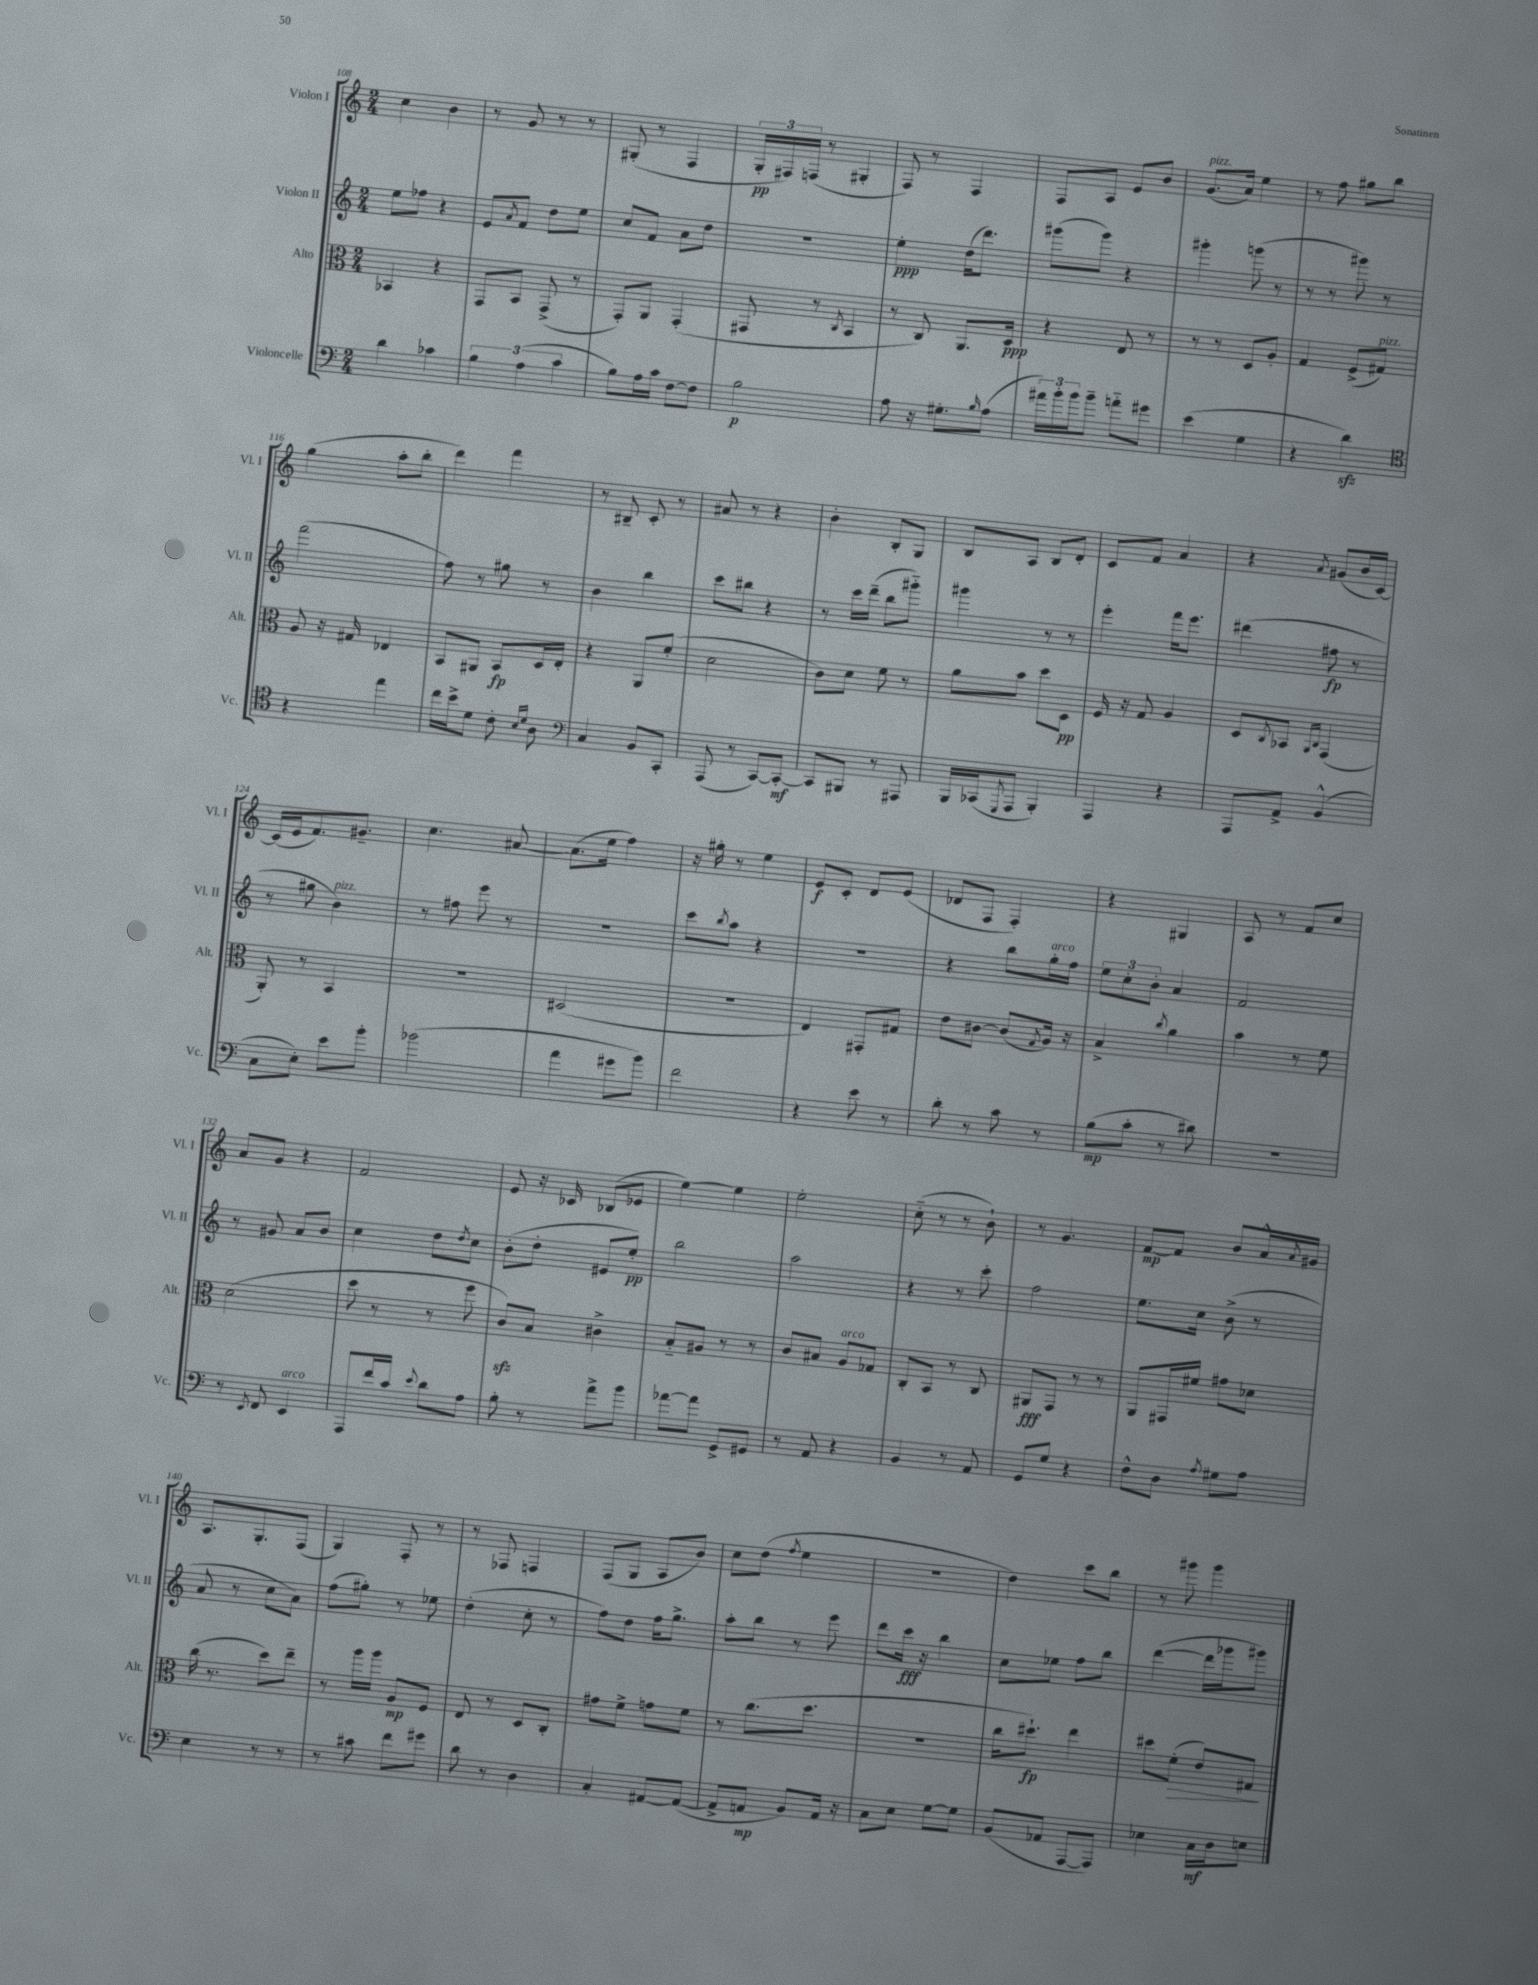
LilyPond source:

<<
\new StaffGroup <<
\new Staff = "s0" \with { instrumentName = "Violon I" shortInstrumentName = "Vl. I" } {
    \clef treble \key c \major \numericTimeSignature \time 2/4
    c''4 b'4 |
    r8 g'8 r8 r8 |
    gis8-.( r8 f4 |
    \tuplet 3/2 { g16-.\pp fis16) f16( } r8 gis4-. |
    f8) r8 f4 |
    f8 a8 e'8 b'8 |
    g'8.^\markup { \italic "pizz." }( a'16) e''4 |
    r8 f''8 gis''8 b''8 |
    g''4( a''8-. b''8-. |
    d'''4) f'''4 |
    r8 bis8-- c'8-. r8 |
    ais'8 r8 r4 |
    b'4-. b8-. g8 |
    b8 a8 b8 d'8-. |
    c'8 f'8 a'4 |
    r4 \acciaccatura { a'8 } gis'8( b'16 c'16~) |
    c'16( e'16 f'8.) gis'8.-- |
    c''4. ais'8~ |
    ais'8.( e''16 f''4) |
    r16 gis''16-. r8 e''4 |
    e'8\f c'8-. d'8 e'8( |
    des'8 f8 f4-.) |
    r4 gis4 |
    a8 r8 f'8 c''8 |
    a'8 g'8 r4 |
    f'2 |
    e'8 r16 ces'16 bes8( ees'8 |
    e''4~) e''4 |
    e''2-. |
    c''8-_( r8 r8 b'8-!) |
    r8 g'4. |
    f'8~\mp f'8 b'8 a'16-^ \acciaccatura { a'8 } gis'16 |
    a8. g8.-. f8( |
    g4) f8-. r8 |
    r8 fes8 f4 |
    f8( g8 a8 b'8) |
    c''8 d''8( \acciaccatura { f''8 } e''4 |
    r2 |
    d''4) c'''8 b''8 |
    r8 gis'''8 gis'''4 \bar "|." |
}
\new Staff = "s1" \with { instrumentName = "Violon II" shortInstrumentName = "Vl. II" } {
    \clef treble \key c \major \numericTimeSignature \time 2/4
    e''8 fes''8 r4 |
    e'8 \acciaccatura { a'8 } f'8 d''8 e''8 |
    c''8 f'8 a'8 d''8 |
    r2 |
    e''4-.\ppp d''16( d'''8.) |
    gis'''8( gis'''8) r4 |
    gis'''4-. g'''8( r8 |
    r8 r8 gis'''8) r8 |
    f'''2( |
    f''8) r8 gis''8 r8 |
    b'4 b''4 |
    c'''8 bis''8 r4 |
    r8 c'''16 d'''16--( b''8 gis'''8-_) |
    gis'''4 r8 r8 |
    e'''4-. f'''16 e'''8. |
    dis'''4( fis''8\fp r8 |
    r8 gis''8 b'4^\markup { \italic "pizz." }) |
    r8 fis''8 e'''8 r8 |
    r2 |
    c'''8 \acciaccatura { b''8 } a''8 r4 |
    r2 |
    r4 b''8 g''16-.^\markup { \italic "arco" } f''16 |
    \tuplet 3/2 { e''8 c''8-. b'8-. } a'4 |
    f'2 |
    r8 gis'8 a'8 b'8 |
    c''4 d''8 \acciaccatura { d''8 } c''8 |
    b'8-.( d''8-. eis'8 e''8-.\pp) |
    b''2 |
    a''2 |
    r4 r8 c'''8-. |
    f''2 |
    e''8. c''16 b'8->( r8 |
    a'8 r8 c''8 a'8) |
    f''8( gis''8-.) r8 ees''8 |
    d''4-.( c''8-. r8 |
    f''8) d''8 f''16 g''8.-> |
    a''8-. b''8 r8 e'''8 |
    d'''8 c'''16\fff r16 b''4 |
    c''8 ees''8 f''8 b''8 |
    d'''4~( d'''16 ges'''16 gis'''8) \bar "|." |
}
\new Staff = "s2" \with { instrumentName = "Alto" shortInstrumentName = "Alt." } {
    \clef alto \key c \major \numericTimeSignature \time 2/4
    bes,4 r4 |
    g,8 b,8 g,8->( r8 |
    g,8-.) a,8 g,4-.( |
    gis,8 r8 \acciaccatura { c8 } b,4 |
    r8 c8) a,8. d16\ppp |
    r4 e8 r8 |
    r8 r8 d8 a8-. |
    g4 f8->( gis8^\markup { \italic "pizz." }) |
    a8 r16 gis16 ees4 |
    b,8 ais,8 b,8\fp d16 e16-. |
    r4 a,8 f'8-.( |
    d'2 |
    c'8) d'8 f'8 r8 |
    a'8 b'8 d''8 d8\pp |
    f16 r16 g8 a4 |
    d8 \acciaccatura { c8 } bes,8 \grace { a,16 c16 } g,4( |
    a,8-.) r8 b,4 |
    R2 |
    dis2( |
    R2 |
    e4) gis,8-. gis8 |
    e'8 cis'8~ cis'8( \acciaccatura { g8 } a16) r16 |
    b4-> \acciaccatura { c''8 } a'4 |
    b'4 r8 f'8 |
    d'2( |
    d''8 r8 r8 f''8 |
    c'8\sfz) b8 cis'4-> |
    b8-_ ais8 r8 r8 |
    c'8 bis8 a8^\markup { \italic "arco" } ges8 |
    c8-. b,8 r8 c8 |
    ais,8\fff g,8 r8 r8 |
    a,8 gis,16 fis'16 gis'8 des'8 |
    c''16( r8. d''8) e''8-- |
    r8 a''16 a''16 a8\mp f8 |
    e8 r8 d8 c8-. |
    gis'8 f'8-> g'8 f'8 |
    r8 c''8.( d''8. |
    r2 |
    c''16 dis''8.-!\fp) e''4 |
    dis''8 f'8-.\>( e'8) gis8\! \bar "|." |
}
\new Staff = "s3" \with { instrumentName = "Violoncelle" shortInstrumentName = "Vc." } {
    \clef bass \key c \major \numericTimeSignature \time 2/4
    d'4 ces'4 |
    \tuplet 3/2 { b4 a4( c'4 } |
    b8) a16 c'16 f8~ f8 |
    b2\p |
    a8 r16 gis8.-. \grace { b16 } a8( |
    \tuplet 3/2 { ais'16) b'16-. b'16 } b'8-- a'8-_ gis'8 |
    e'4( g4 |
    r4 d'4\sfz) |
    \clef tenor r4 e''4 |
    c''16 b'16-> d'8 c'8-. \grace { b16 d'16 } a8 |
    \clef bass c4 b,8 c,8-. |
    a,,8( r8 c,8~) c,8~-.\mf |
    c,8 bis,,8 r8 ais,,8 |
    b,,16 ces,16( \acciaccatura { g,,8 } a,,8 b,,4-.) |
    a,,4 r4 |
    a,,8 a,8-> b,4-^( |
    c8 e8-.) e'8 b'8-. |
    bes'2( |
    a'4 gis'8 b'8) |
    f'2 |
    r4 e'8 r8 |
    d'8-. r8 c'8 r8 |
    b8\mp( c'8-. r8 dis'8) |
    R2 |
    r8 \acciaccatura { e,8 } f,8 e,4^\markup { \italic "arco" } |
    a,,8 f'16 c'16 \appoggiatura { e'8 } d'8 a8 |
    b8-. r8 a'8-> b'8 |
    aes'8~ aes'8 g,8-> gis,8 |
    r8 a,8 r4 |
    b,4 r8 a,8 |
    g,8 g8 r4 |
    f8-^ d8 \acciaccatura { a8 } gis8 a8 |
    e4 r8 r8 |
    r8 cis'8 f'8 gis'8 |
    d'8 r8 d4 |
    c4-. ais,8~ ais,8~( |
    ais,8-> a,8\mp b,8) a,16 r16 |
    c8 e8 g8~ g8 |
    b,8( aes,8 a,,8~ a,,8) |
    ees4 c16\mf d16 e8 \bar "|." |
}
>>
>>
\layout { \context { \Score currentBarNumber = #108 } }
